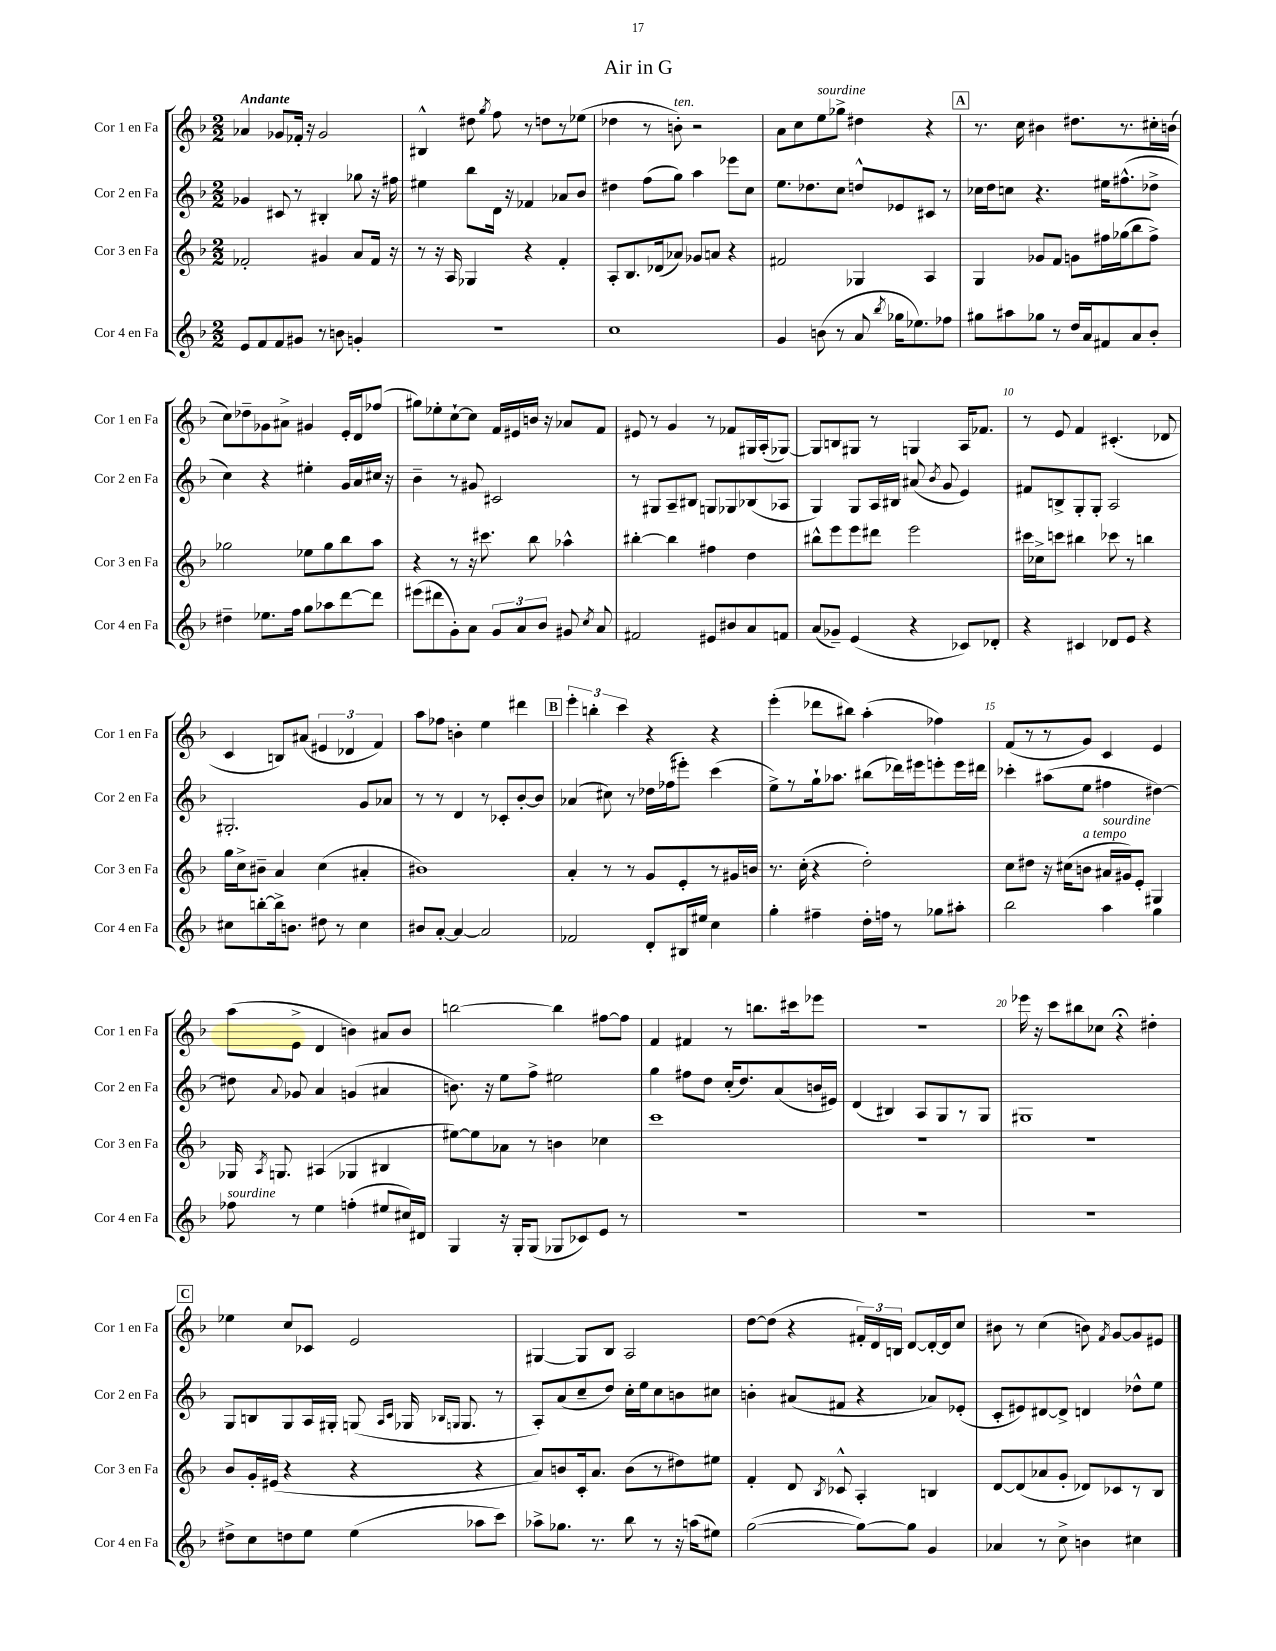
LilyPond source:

\header { title = "Air in G" }
<<
\new StaffGroup <<
\new Staff = "s0" \with { instrumentName = "Cor 1 en Fa" shortInstrumentName = "Cor 1 en Fa" } {
    \clef treble \key f \major \numericTimeSignature \time 2/2 \tempo "Andante"
    \autoBeamOff aes'4 ges'8[ fes'16]-. r16 ges'2 |
    bis4-^ dis''8 \acciaccatura { g''8 } f''8 r8 d''8[ r8 ees''8]( |
    des''4 r8 b'8-.^\markup { \italic "ten." }) r2 |
    a'8[ c''8 e''8^\markup { \italic "sourdine" } ges''8]-> dis''4 r4 |
    \mark \markup { \box "A" } r8. c''16 bis'4 dis''8.[ r8. cis''16-. b'16]( |
    c''8[) des''8-- ges'8 ais'8]-> gis'4 e'16[-. d'16 fes''8]( |
    gis''8[) ees''8-. c''8~-! c''8] f'16[ eis'16 b'16] r16 aes'8[ f'8] |
    eis'8 r8 g'4 r8 fes'8[ gis16 a16-.( ges8]~) |
    ges8[ b8 gis8] r8 g4 a16[ fes'8.] |
    r8 e'8 f'4 cis'4.-.( des'8 |
    c'4 b8[) ais'8]( \tuplet 3/2 { eis'4 des'4 f'4) } |
    a''8[ fes''8] b'4-. e''4 dis'''4 |
    \mark \markup { \box "B" } \tuplet 3/2 { e'''4-. b''4-. c'''4 } r4 r4 |
    e'''4-.( des'''8[ bis''8]) a''4-.( fes''4) |
    f'8[( r8 r8 g'8]) c'4 e'4 |
    a''8[( e'8]-> d'4 b'4) ais'8[ b'8] |
    b''2~ b''4 fis''8[~ fis''8] |
    f'4 fis'4 r8 b''8.[ cis'''16 ees'''8] |
    R1 |
    ees'''16 r16 c'''8[ bis''8 ces''8] r4\fermata dis''4-. |
    \mark \markup { \box "C" } ees''4 c''8[ ces'8] e'2 |
    gis4~ gis8[ bes8] a2 |
    d''8[~ d''8]( r4 \tuplet 3/2 { fis'16[-.) d'16 b16] } d'8[~ d'16~-. d'16 c''8] |
    bis'8 r8 c''4( b'8) \acciaccatura { f'8 } g'8[~ g'8 eis'8] \bar "|." |
}
\new Staff = "s1" \with { instrumentName = "Cor 2 en Fa" shortInstrumentName = "Cor 2 en Fa" } {
    \clef treble \key f \major \numericTimeSignature \time 2/2
    \autoBeamOff ges'4 cis'8 r8 bis4-. ges''8 r16 fis''16 |
    eis''4 bes''8[ d'16] r16 fes'4 aes'8[ bes'8] |
    dis''4 f''8[( g''8]) a''4 ees'''8[ c''8] |
    e''8.[ des''8. c''8] d''8[-^ ees'8 cis'8] r8 |
    \mark \markup { \box "A" } ces''16[ d''16 c''8] r4. eis''16[ fis''8.-^( des''8]-> |
    c''4) r4 eis''4-. g'16[ a'16 cis''16] r16 |
    bes'4-- r8 gis'8 cis'2 |
    r8 gis8[ a8-- bis8] g8[ ges8 bes8( aes8] |
    g4) g8[ a16 bis16] ais'8( \acciaccatura { bes'8 } g'8 e'4) |
    fis'8[ b8-> g8-. g8]-. a2 |
    gis2.-. g'8[ aes'8] |
    r8 r8 d'4 r8 ces'8[-. bes'8~-. bes'8] |
    \mark \markup { \box "B" } aes'4( cis''8) r8 des''16[ fes''16( eis'''8]-.) c'''4( |
    e''8[->) r8 g''16-! aes''8.] bis''8[( des'''16) eis'''16 e'''8-. e'''16 dis'''16] |
    ces'''4-. ais''8[( e''8] fis''4 dis''4~) |
    dis''8 \appoggiatura { a'8 } ges'8 a'4 g'4( ais'4 |
    b'8.) r16 e''8[ f''8]-> eis''2 |
    g''4 fis''8[ d''8] c''16[-.( d''8.) a'8( b'16 eis'16]) |
    d'4( bis4) a8[ g8 r8 g8] |
    gis1 |
    \mark \markup { \box "C" } g8[ b8 g8 a16 gis16]-. g8( \grace { a16[ c'16] } ges16 \grace { bes16[ g16] } g8. r8 |
    a8[-.) a'8( c''8-- d''8]) c''16[-. e''16 c''8 b'8 cis''8] |
    b'4-. ais'8[( fis'8] r4 aes'8[) ees'8]-.( |
    c'8[-. eis'8) dis'8~ dis'8]-> d'4 des''8[-^ e''8] \bar "|." |
}
\new Staff = "s2" \with { instrumentName = "Cor 3 en Fa" shortInstrumentName = "Cor 3 en Fa" } {
    \clef treble \key f \major \numericTimeSignature \time 2/2
    \autoBeamOff fes'2-. gis'4 a'8[ fes'16] r16 |
    r8 r16 a16 ges4 r4 f'4-. |
    a8[-. bes8. des'16( aes'8]) ges'8[ a'8] r4 |
    fis'2 ges4 a4 |
    \mark \markup { \box "A" } g4 ges'8[ f'8] g'8[ fis''16 ges''16( bes''8 fis''8]->) |
    ges''2 ees''8[ ges''8 bes''8 a''8] |
    r4 r8 r16 cis'''8. bes''8 aes''4-^ |
    bis''4~-. bis''4 fis''4 d''4 |
    bis''8[-^ e'''8 e'''8 dis'''8] e'''2 |
    cis'''16[ ces''16-> c'''8] bis''4 ces'''8 r8 b''4 |
    g''16[ c''16-> bis'8]-- a'4 c''4( ais'4-. |
    bis'1) |
    \mark \markup { \box "B" } a'4-. r8 r8 g'8[ e'8-. r8 gis'16 b'16] |
    r8. c''16-.( r4 d''2-.) |
    c''8[ dis''8] r16 cis''16[( b'8]^\markup { \italic "a tempo" } ais'16[^\markup { \italic "sourdine" } gis'16) e'8]-. gis4 |
    ges16 \acciaccatura { a8 } g8. ais4( ges4 bis4 |
    eis''8[~) eis''8 aes'8] r8 b'4 ces''4 |
    c'''1 |
    R1 |
    R1 |
    \mark \markup { \box "C" } bes'8[ g'16-. eis'16]( r4 r4 r4 |
    a'8[) b'8 c'16-. a'8.] b'8[( r8 dis''8) eis''8] |
    f'4-. d'8 \acciaccatura { bes8 } ces'8-^ a4-. b4 |
    d'8[~ d'8( aes'8 g'8]-. des'8[) ces'8 r8 bes8] \bar "|." |
}
\new Staff = "s3" \with { instrumentName = "Cor 4 en Fa" shortInstrumentName = "Cor 4 en Fa" } {
    \clef treble \key f \major \numericTimeSignature \time 2/2
    \autoBeamOff e'8[ f'8 f'8 gis'8] r8 b'8 g'4-. |
    R1 |
    c''1 |
    g'4 b'8( r8 a'8 \acciaccatura { bes''8 } ges''16[ ees''8.) fes''8] |
    \mark \markup { \box "A" } gis''8[ ais''8 ges''8] r8 d''16[ a'16 fis'8 a'8 bes'8]-. |
    dis''4-- ees''8.[ f''16] g''8[ aes''8 d'''8~ d'''8] |
    eis'''8[( dis'''8 g'8-.) a'8] \tuplet 3/2 { g'8[ a'8 bes'8] } gis'8 \acciaccatura { c''8 } a'8 |
    fis'2 eis'8[ bis'8 a'8 f'8] |
    a'8[( ges'8]--) e'4( r4 ces'8[) des'8]-. |
    r4 cis'4 des'8[ e'8] r4 |
    cis''8[ b''8~-. b''16-> b'8.] dis''8 r8 cis''4 |
    bis'8[ a'8]~-. a'4~ a'2 |
    \mark \markup { \box "B" } fes'2 d'8[-. bis16 eis''16] c''4 |
    g''4-. fis''4-- d''16[-. f''16] r8 ges''8[ ais''8]-. |
    bes''2 a''4 g''4 |
    fes''8^\markup { \italic "sourdine" } r8 e''4 f''4-.( eis''8[ cis''16) dis'16] |
    g4 r16 g16[-. g8]( ges8[ ces'8) e'8] r8 |
    R1 |
    R1 |
    R1 |
    \mark \markup { \box "C" } dis''8[-> c''8 d''8 e''8] e''4( aes''8[ c'''8]) |
    aes''8[-> ges''8.] r8. bes''8 r8 r16 a''16[( eis''8]) |
    g''2~( g''8[~) g''8] g'4 |
    aes'4 r8 c''8-> b'4 cis''4 \bar "|." |
}
>>
>>
\layout { \context { \Score \override BarNumber.break-visibility = ##(#f #t #t) barNumberVisibility = #(every-nth-bar-number-visible 5) } }
